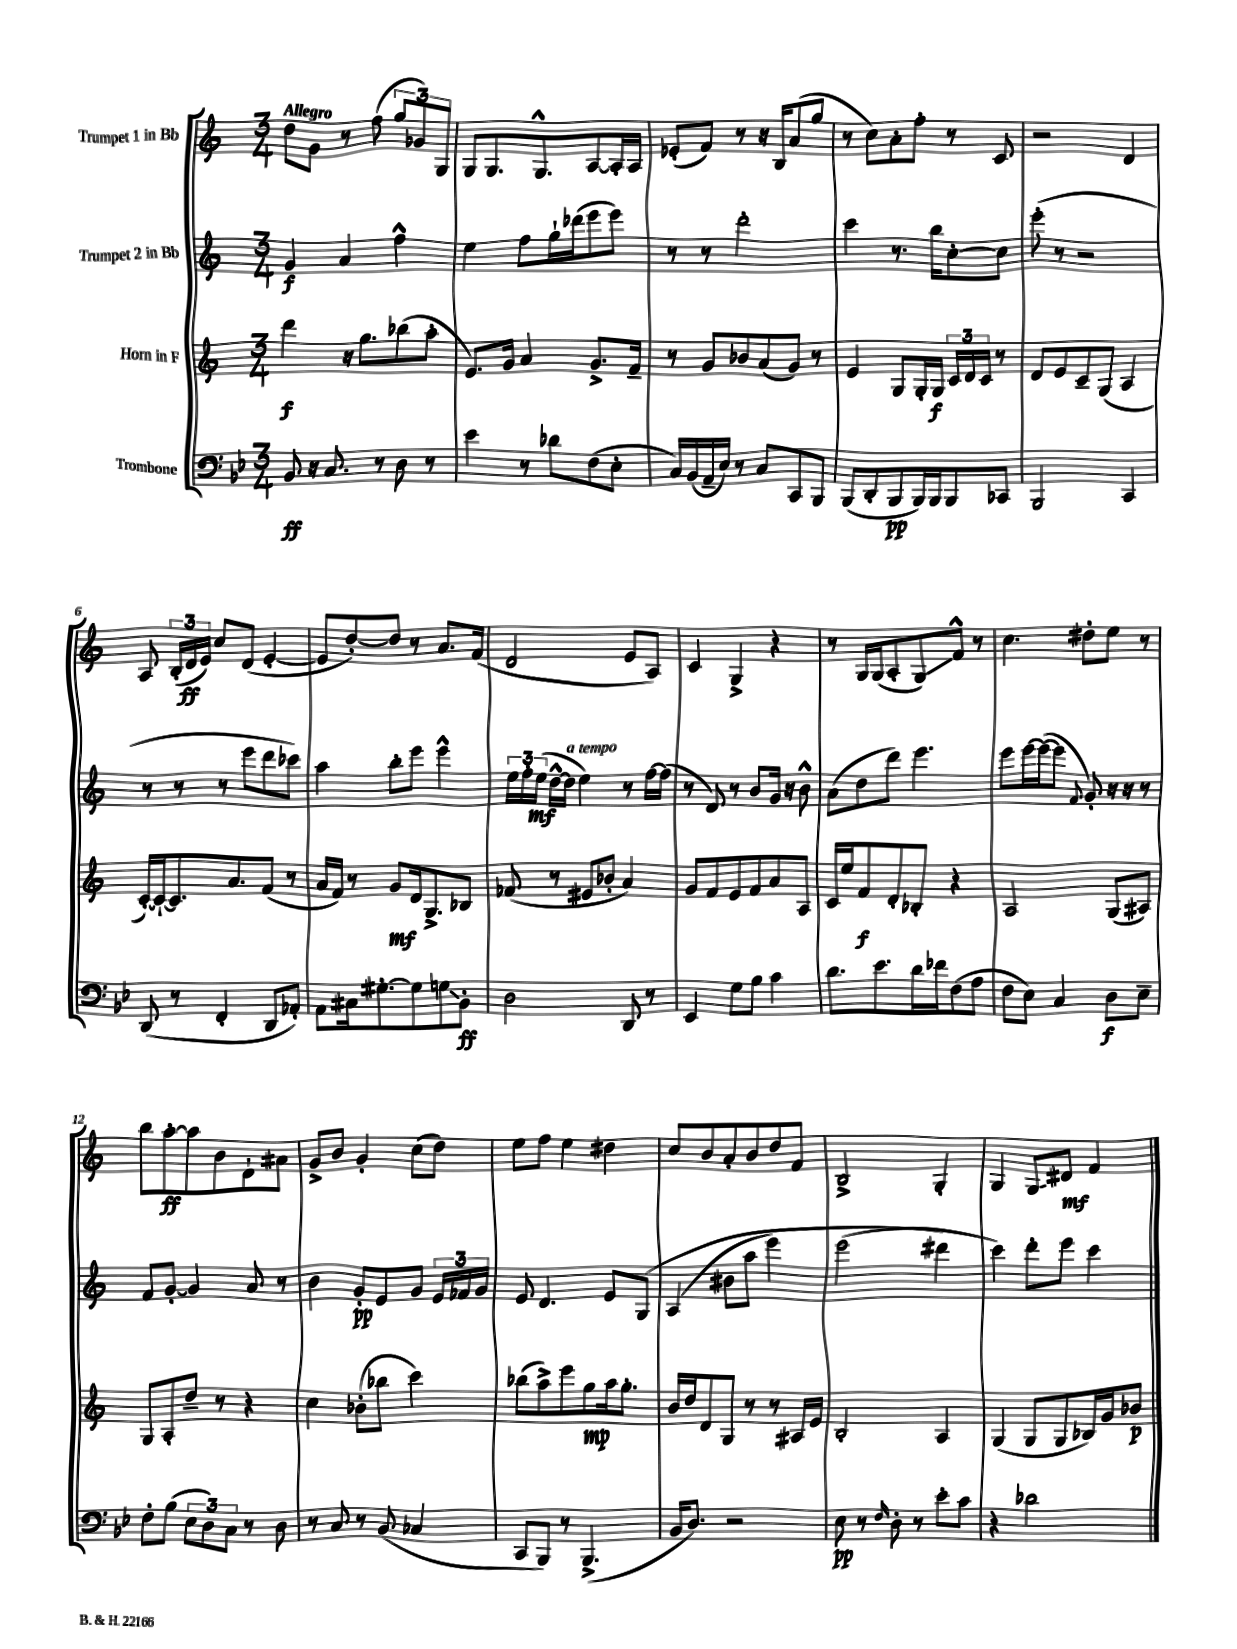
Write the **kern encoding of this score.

**kern	**kern	**kern	**kern
*staff4	*staff3	*staff2	*staff1
*clefF4	*clefG2	*clefG2	*clefG2
*k[b-e-]	*k[]	*k[]	*k[]
*M3/4	*M3/4	*M3/4	*M3/4
8BB-/	4ddd\	4g/	8dd\L
16r	.	.	8g\J
8.C/	.	.	.
.	16r	4a/	8r
.	8.gg\L	.	.
8r	.	.	(8ff\
8D\	(8bb-\	4ff^^\	12gg/L
.	.	.	12g-/)
8r	8aa'\J	.	.
.	.	.	12G/J
=	=	=	=
4e-\	8.e/L)	4ee\	8G/L
.	.	.	8.G/
.	16g/Jk	.	.
8r	4a/	8ff\L	.
.	.	.	8.G^^/
8d-\L	.	16gg`\L	.
.	.	(16ddd-\J	.
(8F\	8.g^/L	8eee\	[8A/
8E-'\J	.	8eee\J)	16A'/]L
.	16f~/Jk	.	16A/JJ
=	=	=	=
16C/LL)	8r	8r	(8e-'/L
(16BB-/	.	.	.
16AA~/	8g/L	8r	8f/J)
16E-/JJ)	.	.	.
8r	8b-/	2ddd'\	8r
8C/L	(8a/	.	16r
.	.	.	16B/LK
8CC/	8g/J)	.	(8a/
8BBB-/J	8r	.	8gg/J
=	=	=	=
(8BBB-/L	4e/	4ccc\	8r
8DD'/	.	.	8cc\L)
8BBB-/	8G/L	8.r	8a'\
16BBB-/L)	16G'/L	.	8ff'\J
16BBB-/J	16G/JJ	16bb\LK	.
8BBB-/	24c/LL	[8cc'\	8r
.	24d/	.	.
.	24c/JJ	.	.
8CC-/J	8r	8cc\]J	8c/
=	=	=	=
2BBB-/	8d/L	(8eee'\	2r
.	8e/	8r	.
.	8c~/	2r	.
.	(8G/J	.	.
4CC/	4A/	.	4d/
=	=	=	=
(8DD/	[16c'/LL)	8r	8A/
.	16c`/_J	.	.
8r	8.c/]	8r	(24B'/LL
.	.	.	24d/
.	.	.	24e/JJ)
4FF'/	.	8r	8cc/L
.	8.a/	.	.
.	.	8eee\L	(8d/J
8DD/L	(8f/J	8ddd\	[4e'/
8AA-'/J)	8r	8ccc-\J)	.
=	=	=	=
8AA\L	16a/LL	4aa\	8e/]L
.	16f/JJ)	.	.
16C#\k	8r	.	[8dd'/)
[8.G#'\	.	.	.
.	8g/L	8bb'\L	8dd/]J
8G#\]	16d/k	8eee\J	8r
.	8.G^/	.	.
8G\	.	4eee^^\	8.a/L
8BB-'\J	8B-/J	.	.
.	.	.	(16f/Jk
=	=	=	=
2D\	(8f-/	24ee\LL	2d/
.	.	24ff'\	.
.	.	(24ee\JJ	.
.	8r	[16dd^^\LL	.
.	.	16dd\]JJ	.
.	8e#/L	4ee\)	.
.	8b-'/J	.	.
8DD/	4a/)	8r	8e/L
8r	.	[16ff\LL	8A/J)
.	.	(16ff\]JJ	.
=	=	=	=
4EE-/	8g/L	8r	4c/
.	8f/	8d/)	.
8G\L	8e/	8r	4G^/
8B-\J	8f/	8b/L	.
4c\	8a/	16g/Jk	4r
.	.	16r	.
.	8A/J	8b^^\	.
=	=	=	=
8.d\L	16c/LL	(8a\L	8r
.	16ee/J	.	.
.	8f/	8dd\	16G/LL
8.e-\	.	.	(16G/J
.	8d'/	8ddd\J)	8A'/
16d\L	8B-'/J	4.eee\	8G/)
16f-\J	.	.	.
(8F\	4r	.	8f^^/J
8A\J	.	.	8r
=	=	=	=
8F\L	2A/	8eee\L	4.cc\
8E-\J)	.	[16eee\L	.
.	.	(16eee\_J	.
4C/	.	8eee\]J	.
.	.	8qqf/	.
.	.	8g'/)	8dd#'\L
8D\L	(8G/L	16r	8ee\J
.	.	16r	.
8E-~\J	8A#/J)	8r	8r
=	=	=	=
8F'\L	8G/L	8f/L	8bb\L
(8B-\J	8A'/	[8g'/J	[8aa'\
12E-\L	8dd~/J	4g/]	8aa\]
12D\)	.	.	.
.	8r	.	8b\
12C\J	.	.	.
8r	4r	8a/	8d`\
8D\	.	8r	8a#\J
=	=	=	=
8r	4cc\	4b\	8g^/L
8C/	.	.	8b/J
8r	(8b-'\L	8g'/L	4g'/
(8BB-/	8bb-\J	8e/	.
4C-/	4ccc\)	8g/J	(8cc\L
.	.	24e/LL	8dd\J)
.	.	24f-/	.
.	.	24g/JJ	.
=	=	=	=
8CC/L	(8bb-\L	8e/	8ee\L
8BBB-/J)	8aa^\)	4.d/	8ff\J
8r	8eee\	.	4ee\
(4.BBB-^/	8gg\	.	.
.	16aa\k	8e/L	4dd#\
.	8.gg'\J	.	.
.	.	&(8G/J	.
=	=	=	=
16BB-/LK	16b/LL	(4A/	8cc/L
8.D/J)	16dd/J	.	.
.	8d/	.	8b/
2r	8G/J	8b#\L	8a'/
.	8r	8aa\J	8b/
.	8r	4eee\)	8dd/
.	16A#/LL	.	8f/J
.	16e/JJ	.	.
=	=	=	=
8E-\	2B'/	(2eee\	2B^/
8r	.	.	.
16qqF/	.	.	.
8D'\	.	.	.
8r	.	.	.
8e-'\L	4A/	4ddd#\&)	4G'/
8c\J	.	.	.
=	=	=	=
4r	(4G/	4ccc\)	4G/
2d-\	8G/L	8ddd'\L	8G/L
.	8G/	8eee\J	8d#/J
.	16B-/L)	4ccc\	4f/
.	16g/J	.	.
.	8b-/J	.	.
==	==	==	==
*-	*-	*-	*-
